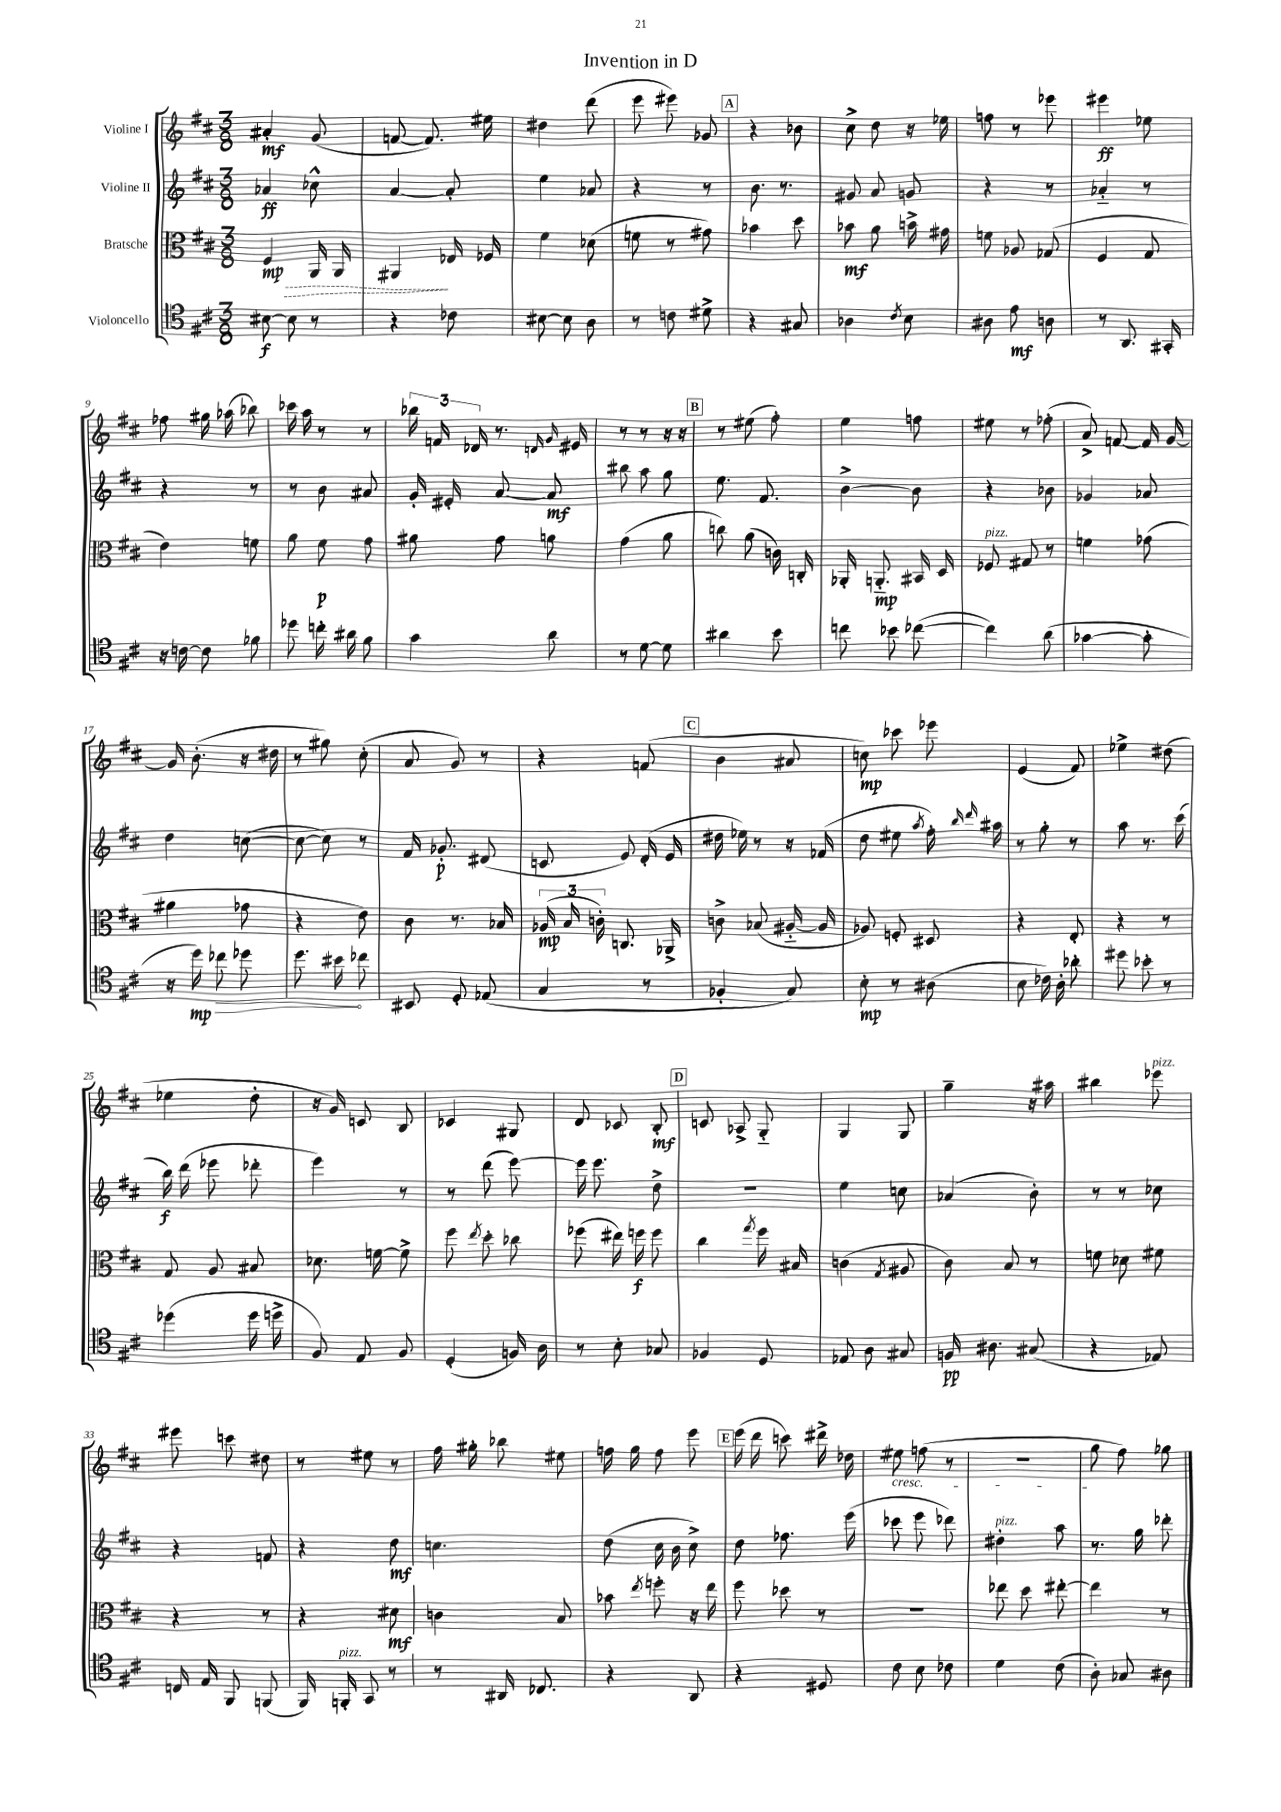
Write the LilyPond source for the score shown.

\header { title = "Invention in D" }
<<
\new StaffGroup <<
\new Staff = "s0" \with { instrumentName = "Violine I" } {
    \clef treble \key d \major \numericTimeSignature \time 3/8
    \autoBeamOff ais'4-.\mf g'8( |
    f'8~ f'8.) eis''16 |
    dis''4 d'''8( |
    e'''8 eis'''8) ges'8 |
    \mark \markup { \box "A" } r4 bes'8 |
    cis''8-> d''8 r16 ees''16 |
    f''8 r8 ees'''8 |
    eis'''4\ff ees''8 |
    fes''8 gis''16 aes''16( bes''8) |
    ces'''16 a''16 r8 r8 |
    \tuplet 3/2 { bes''16 f'16 des'16 } r8. \grace { d'16 g'16 } eis'16 |
    r8 r8 r16 r16 |
    \mark \markup { \box "B" } r8 eis''8( fis''8-.) |
    e''4 f''8 |
    eis''8 r8 fes''8-.( |
    a'8->) f'8~ f'16 g'16~ |
    g'16 b'8.-.( r16 dis''16 |
    r8 gis''8) cis''8-.( |
    a'8 g'8) r8 |
    r4 f'8( |
    \mark \markup { \box "C" } b'4 ais'8 |
    c''8\mp) ces'''8 ees'''8 |
    e'4( fis'8) |
    ees''4-> dis''8( |
    ees''4 d''8-. |
    r16 g'16) c'8 b8 |
    ces'4 gis8 |
    d'8 ces'8 b8-.\mf |
    \mark \markup { \box "D" } c'8 aes8-> g8-_ |
    g4 g8 |
    g''4-- r16 ais''16 |
    bis''4 ees'''8^\markup { \italic "pizz." } |
    eis'''8 c'''8 dis''8 |
    r8 eis''8 r8 |
    fis''16 gis''16-. bes''8 eis''8 |
    f''16 g''16 f''8 e'''8 |
    \mark \markup { \box "E" } e'''16( d'''16 c'''8) dis'''16-> des''16 |
    eis''8\cresc f''8( r8 |
    R4. |
    g''8\! fis''8) ges''8 \bar "|." |
}
\new Staff = "s1" \with { instrumentName = "Violine II" } {
    \clef treble \key d \major \numericTimeSignature \time 3/8
    \autoBeamOff aes'4\ff ces''8-^ |
    a'4~ a'8-. |
    e''4 aes'8 |
    r4 r8 |
    \mark \markup { \box "A" } b'8. r8. |
    gis'8 a'8 g'8 |
    r4 r8 |
    aes'4-_ r8 |
    r4 r8 |
    r8 b'8 ais'8 |
    g'16-. eis'16-. a'8~ a'8\mf |
    bis''8 a''8 g''8 |
    \mark \markup { \box "B" } e''8. fis'8. |
    b'4~-> b'8 |
    r4 bes'8 |
    ges'4 aes'8 |
    d''4 c''8~( |
    c''8~ c''8) r8 |
    fis'16 ges'8.-.\p dis'8( |
    c'8 e'8) d'16-.( e'16 |
    \mark \markup { \box "C" } dis''16 ees''16) r8 r16 fes'16( |
    d''8 eis''8 \acciaccatura { a''8 } fis''16-.) \grace { b''16 d'''16 } ais''16 |
    r8 g''8-. r8 |
    a''8 r8. cis'''16( |
    b''16\f) d'''16( ees'''8 des'''8-. |
    e'''4) r8 |
    r8 d'''8( e'''8~) |
    e'''16 e'''8. d''8-> |
    \mark \markup { \box "D" } R4. |
    e''4 c''8 |
    aes'4( b'8-.) |
    r8 r8 ces''8 |
    r4 f'8 |
    r4 d''8\mf |
    c''4. |
    d''8( cis''16 b'16 cis''8->) |
    \mark \markup { \box "E" } d''8 fes''8. e'''16( |
    ces'''8 e'''8 des'''8) |
    dis''4-.^\markup { \italic "pizz." } a''8 |
    r8. g''16 des'''8-. \bar "|." |
}
\new Staff = "s2" \with { instrumentName = "Bratsche" } {
    \clef alto \key d \major \numericTimeSignature \time 3/8
    \autoBeamOff \once \override Hairpin.style = #'dashed-line fis4\mp\> a,16 a,16 |
    ais,4\! ees16 fes16 |
    fis'4 des'8( |
    f'8 r8 gis'8) |
    \mark \markup { \box "A" } bes'4 d''8 |
    bes'8\mf a'8 b'16-> gis'16 |
    f'8 aes8 ges8( |
    fis4 g8 |
    e'4) f'8 |
    a'8 fis'8\p g'8 |
    ais'8 g'8 a'8 |
    g'4( a'8 |
    \mark \markup { \box "B" } c''8) a'8( c'16) c16-. |
    aes,16-. a,8.-_\mp bis,16 d16 |
    fes8^\markup { \italic "pizz." } gis8 r8 |
    f'4 ges'8( |
    ais'4 ges'8 |
    r4 e'8) |
    cis'8 r8. bes16 |
    \tuplet 3/2 { aes16\mp( b16 c'16-.) } c8. aes,16-> |
    \mark \markup { \box "C" } c'8-> bes8( ais16~-_ ais16 |
    aes8) f8-. dis8 |
    r4 e8-. |
    r4 r8 |
    g8 a8 bis8 |
    des'8. f'16~ f'8-> |
    fis''8 \acciaccatura { e''8 } d''8-. ces''8 |
    fes''8( eis''16) f''16\f f''8 |
    \mark \markup { \box "D" } cis''4 \acciaccatura { g''8 } fis''16 bis16 |
    c'4( \acciaccatura { g8 } ais8 |
    cis'8) b8 r8 |
    f'8 des'8 fis'8 |
    r4 r8 |
    r4 dis'8\mf |
    c'4 b8 |
    bes'8 \acciaccatura { e''8 } f''8-. r16 e''16 |
    \mark \markup { \box "E" } fis''8 des''8 r8 |
    R4. |
    ees''8 d''8 eis''8~-. |
    eis''4 r8 \bar "|." |
}
\new Staff = "s3" \with { instrumentName = "Violoncello" } {
    \clef tenor \key d \major \numericTimeSignature \time 3/8
    \autoBeamOff bis8~\f bis8 r8 |
    r4 ces'8 |
    bis8~ bis8 a8 |
    r8 c'8 dis'8-> |
    \mark \markup { \box "A" } r4 gis8 |
    aes4 \acciaccatura { cis'8 } b8 |
    ais8 e'8\mf a8 |
    r8 a,8. gis,16-. |
    r16 c'16~ c'8 fes'8 |
    des''8 c''16-. ais'16 fis'8 |
    g'4 a'8 |
    r8 d'8~ d'8 |
    \mark \markup { \box "B" } ais'4 b'8 |
    c''8 bes'8 ces''8~( |
    ces''4) a'8( |
    ges'4~ ges'8-. |
    r16 d''16\mp) \once \override Hairpin.circled-tip = ##t ces''8\> des''8 |
    d''8. bis'16\! ces''8 |
    bis,8 d8-. ees8( |
    g4 r8 |
    \mark \markup { \box "C" } fes4-. g8) |
    b8-.\mp r8 ais8( |
    b8 ces'16) a16-. aes'8-. |
    dis''8 bes'8-. r8 |
    des''4( des''16 d''16-> |
    fis8) e8 fis8 |
    d4-.( f16) a16 |
    r8 b8-. ges8 |
    \mark \markup { \box "D" } fes4 d8 |
    ees8 a8 gis8 |
    f16\pp ais8. gis8( |
    r4 ees8) |
    c16 e16 fis,8 f,8( |
    fis,16) f,16-.^\markup { \italic "pizz." } g,8 r8 |
    r8 ais,16 ces8. |
    r4 a,8 |
    \mark \markup { \box "E" } r4 dis8 |
    cis'8 b8 ces'8 |
    d'4 cis'8( |
    a8-.) ges8 ais8 \bar "|." |
}
>>
>>
